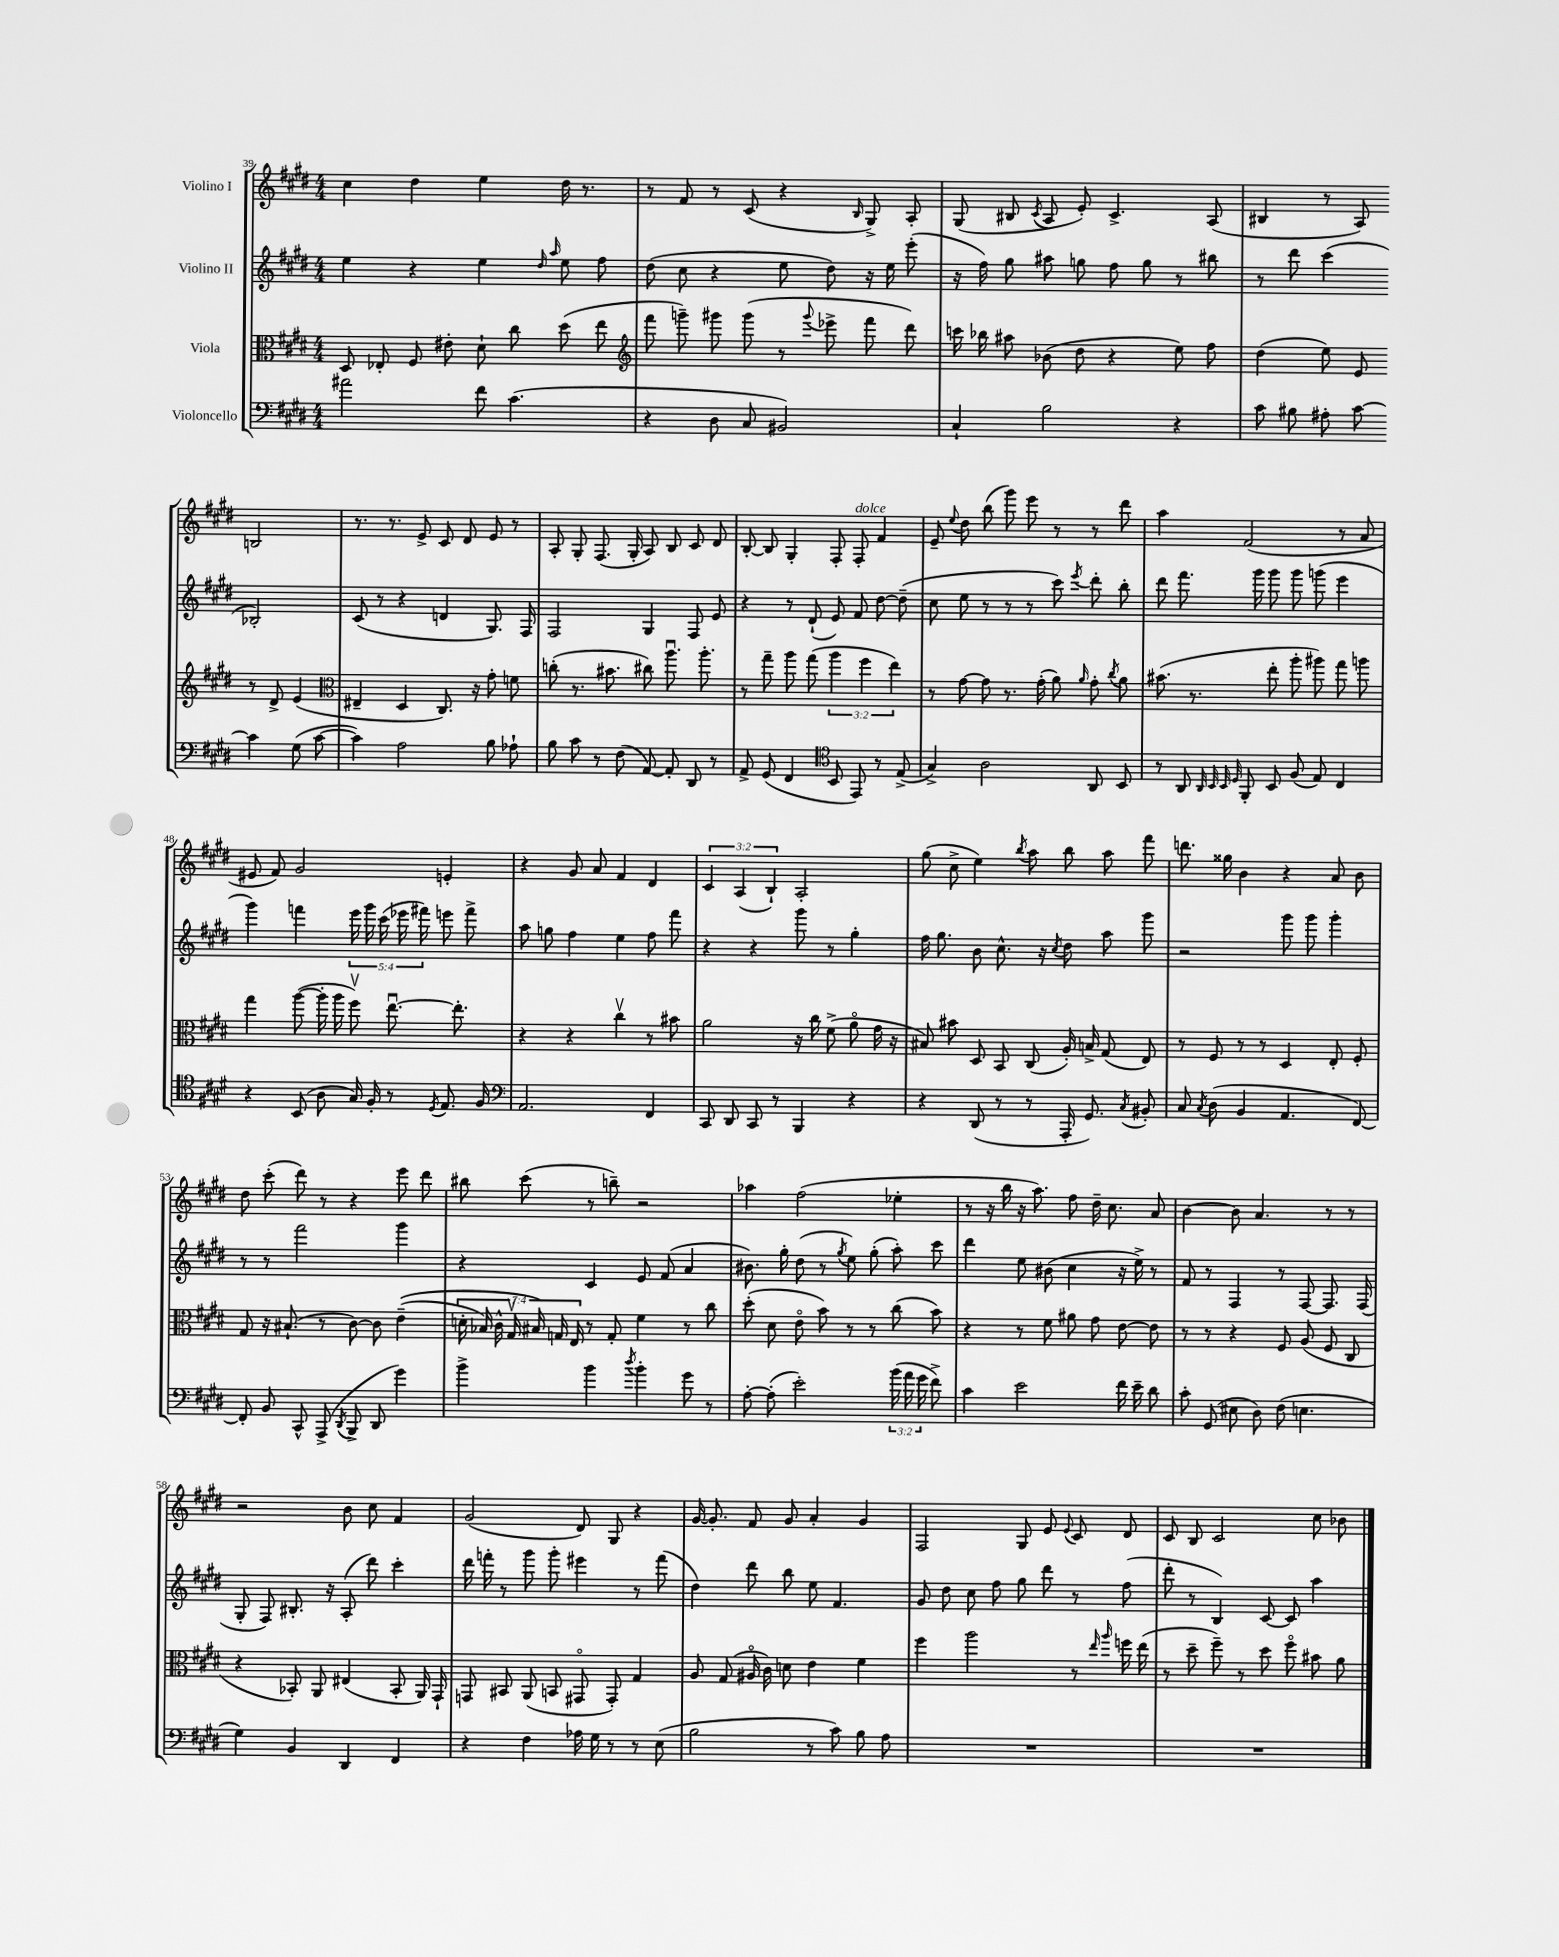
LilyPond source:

<<
\new StaffGroup <<
\new Staff = "s0" \with { instrumentName = "Violino I" } {
    \clef treble \key e \major \numericTimeSignature \time 4/4 \override Staff.TupletNumber.text = #tuplet-number::calc-fraction-text
    \autoBeamOff cis''4 dis''4 e''4 dis''16 r8. |
    r8 fis'8 r8 cis'8( r4 \grace { b16 } gis8->) a8-. |
    gis8( bis8 \acciaccatura { cis'8 } a8 e'8-.) cis'4.-> a8( |
    bis4 r8 a8) b2 |
    r8. r8. e'8-> cis'8 dis'8 e'8 r8 |
    a8-. gis8-. fis8.( gis16-. a8) b8 cis'8 dis'8 |
    b8~-. b8 gis4-. fis8-. fis8-.^\markup { \italic "dolce" } fis'4 |
    e'8-- \appoggiatura { e''8 } dis''8 b''8( gis'''8) e'''8 r8 r8 dis'''8 |
    a''4 fis'2( r8 a'8 |
    eis'8 fis'8) gis'2 e'4-. |
    r4 gis'8 a'8 fis'4 dis'4 |
    \tuplet 3/2 { cis'4 a4( b4-!) } a2-. |
    gis''8( cis''8-> e''4) \acciaccatura { b''8 } a''8 b''8 a''8 fis'''8 |
    d'''8. gisis''16 b'4 r4 a'8 b'8 |
    dis''8 cis'''8-.( dis'''8) r8 r4 e'''8 dis'''8 |
    bis''8 cis'''8( r8 b''8--) r2 |
    aes''4 fis''2( ees''4-. |
    r8 r16 b''16 r16 a''8.) fis''8 dis''16-- cis''8. a'8 |
    b'4~ b'8 a'4. r8 r8 |
    r2 b'8 cis''8 fis'4 |
    gis'2( dis'8) gis8 r4 |
    gis'16~ gis'8.-. fis'8 gis'8 a'4-. gis'4 |
    fis2 gis8 e'8 \appoggiatura { e'8 } cis'8 dis'8 |
    cis'8 b8 cis'2 cis''8 bes'8 \bar "|." |
}
\new Staff = "s1" \with { instrumentName = "Violino II" } {
    \clef treble \key e \major \numericTimeSignature \time 4/4 \override Staff.TupletNumber.text = #tuplet-number::calc-fraction-text
    \autoBeamOff e''4 r4 e''4 \grace { dis''16 a''16 } e''8 fis''8 |
    dis''8( cis''8 r4 e''8 dis''8) r16 e''16 e'''8-.( |
    r16 fis''16) gis''8 ais''8 g''8 fis''8 g''8 r8 bis''8 |
    r8 dis'''8 cis'''4( bes2-.) |
    cis'8( r8 r4 d'4 gis8.) fis16 |
    fis2 gis4 fis8 e'8 |
    r4 r8 dis'8-!( e'8) fis'8 dis''8~ dis''8--( |
    cis''8 e''8 r8 r8 r8 cis'''8) \acciaccatura { e'''8 } dis'''8-. b''8-. |
    dis'''8 fis'''8. gis'''16 gis'''8 gis'''8 g'''8( e'''4 |
    gis'''4) f'''4 \tuplet 5/4 { e'''16 gis'''16 cis'''16( ees'''16 fis'''16) } e'''8 fis'''8-> |
    a''8 g''8 fis''4 e''4 fis''8 fis'''8 |
    r4 r4 gis'''8 r8 gis''4-. |
    fis''16 gis''8. b'8 cis''8.-^ r16 \acciaccatura { cis''8 } dis''8 a''8 gis'''8 |
    r2 gis'''8 gis'''8 gis'''4-. |
    r8 r8 fis'''2 gis'''4 |
    r4 cis'4 e'8 fis'8( a'4 |
    bis'8.) gis''16-. dis''8( r8 \acciaccatura { gis''8 } e''8) gis''8-.( a''8-.) cis'''8 |
    dis'''4 e''8 bis'8( cis''4 r16 e''16->) r8 |
    fis'8 r8 fis4 r8 fis8~ fis8. fis16( |
    gis8-. fis8) bis8.-. r16 a8-.( dis'''8) cis'''4-. |
    dis'''16 f'''16-. r8 gis'''8 gis'''8-. eis'''4 r8 f'''8( |
    dis''4) dis'''8 b''8 e''8 fis'4. |
    gis'8 dis''8 cis''8 fis''8 gis''8 dis'''8 r8 fis''8( |
    dis'''8-. r8 b4) cis'8~ cis'8 a''4 \bar "|." |
}
\new Staff = "s2" \with { instrumentName = "Viola" } {
    \clef alto \key e \major \numericTimeSignature \time 4/4 \override Staff.TupletNumber.text = #tuplet-number::calc-fraction-text
    \autoBeamOff dis8 ees8-. fis8 eis'8-. dis'8-! cis''8 dis''8( e''8 |
    \clef treble fis'''8 g'''8--) gis'''8 gis'''8( r8 \appoggiatura { gis'''8 } ees'''8-> fis'''8 dis'''8) |
    c'''16 bes''16 ais''8 bes'8( dis''8 r4 e''8) fis''8 |
    dis''4( e''8) e'8 r8 dis'8-> e'4( |
    \clef alto eis4-- dis4 cis8.) r16 gis'8-. f'8 |
    c''8-.( r8. bis'8. cis''8) a''8.\downbow a''8.-. |
    r8 gis''8-- a''8 gis''8( \tuplet 3/2 { a''4 fis''4 e''4) } |
    r8 gis'8~ gis'8 r8. gis'16-.( a'8) \grace { a'16 } gis'8-. \acciaccatura { cis''8 } a'8 |
    bis'8.( r8. e''8-. a''8-. ais''8) gis''8 a''8 |
    gis''4 a''8~( a''16-. a''16 fis''8\upbow) e''8.~\downbow e''8.-. |
    r4 r4 cis''4\upbow r8 bis'8 |
    a'2 r16 cis''16 fis'8->( a'8\flageolet gis'16 r16 |
    bis8) bis'8 dis8 b,8 cis8( a16-.) b16-> gis8( e8) |
    r8 fis8 r8 r8 dis4 e8-. fis8-. |
    gis8 r16 bis8.-!( r8 cis'8~) cis'8 e'4--(\( |
    \tuplet 7/4 { d'16-. bes16) cis'16-^ gis16\upbow bis16\) g16 e16 } r8 g8-. fis'4 r8 cis''8 |
    dis''8-.( dis'8 e'8\flageolet b'8) r8 r8 cis''8( b'8) |
    r4 r8 fis'8 ais'8 gis'8 e'8~ e'8 |
    r8 r8 r4 fis8 a8( fis8 cis8 |
    r4 bes,8-.) a,8 eis4( bes,8-. a,16) gis,16-! |
    g,8 bis,8 a,8( b,8 gis,8\flageolet gis,8-.) gis4 |
    a8 gis8( ais16\flageolet cis'16) d'8 e'4 fis'4 |
    fis''4 a''2 r8 \grace { e''16 a''16 } f''16 e''16( |
    r8 dis''8-- fis''8--) r8 dis''8 fis''8\flageolet bis'8 a'8 \bar "|." |
}
\new Staff = "s3" \with { instrumentName = "Violoncello" } {
    \clef bass \key e \major \numericTimeSignature \time 4/4 \override Staff.TupletNumber.text = #tuplet-number::calc-fraction-text
    \autoBeamOff ais'2 fis'8 cis'4.( |
    r4 dis8 cis8 bis,2) |
    cis4-! b2 r4 |
    cis'8 bis8 ais8-. cis'8~ cis'4 gis8( cis'8~ |
    cis'4) a2 b8 aes8-! |
    b8 cis'8 r8 fis8( a,8~) a,8-. dis,8 r8 |
    a,8-> gis,8( fis,4 \clef tenor b,8 e,8) r8 e8->( |
    gis4->) a2 a,8 b,8 |
    r8 a,8 \grace { a,32 b,32 b,32 dis32 } fis,8-. b,8 fis8( e8) cis4 |
    r4 b,8( a8 gis16) fis16-. r8 \acciaccatura { dis8 } e8. fis16 |
    \clef bass a,2. fis,4 |
    cis,8 dis,8 cis,8 r8 b,,4 r4 |
    r4 dis,8( r8 r8 a,,16-. gis,8.) \acciaccatura { cis8 } bis,8-. |
    cis8 \acciaccatura { cis8 } dis8( b,4 a,4. fis,8~) |
    fis,8-. b,8 cis,8-^ a,,8->( \acciaccatura { dis,8 } b,,8-> dis,8 gis'4) |
    b'4-> b'4 \acciaccatura { dis''8 } b'4-. gis'8 r8 |
    a8~-. a8-.( e'2-.) \tuplet 3/2 { b'16( a'16 gis'16 } fis'8->) |
    cis'4 e'2 fis'16 e'16-- dis'8 |
    cis'8-. gis,8( eis8 dis8) fis8( e4. |
    gis4) b,4 dis,4 fis,4 |
    r4 fis4 aes16 gis16 r8 r8 e8( |
    b2 r8 cis'8) b8 a8 |
    R1 |
    R1 \bar "|." |
}
>>
>>
\layout { \context { \Score currentBarNumber = #39 } }
